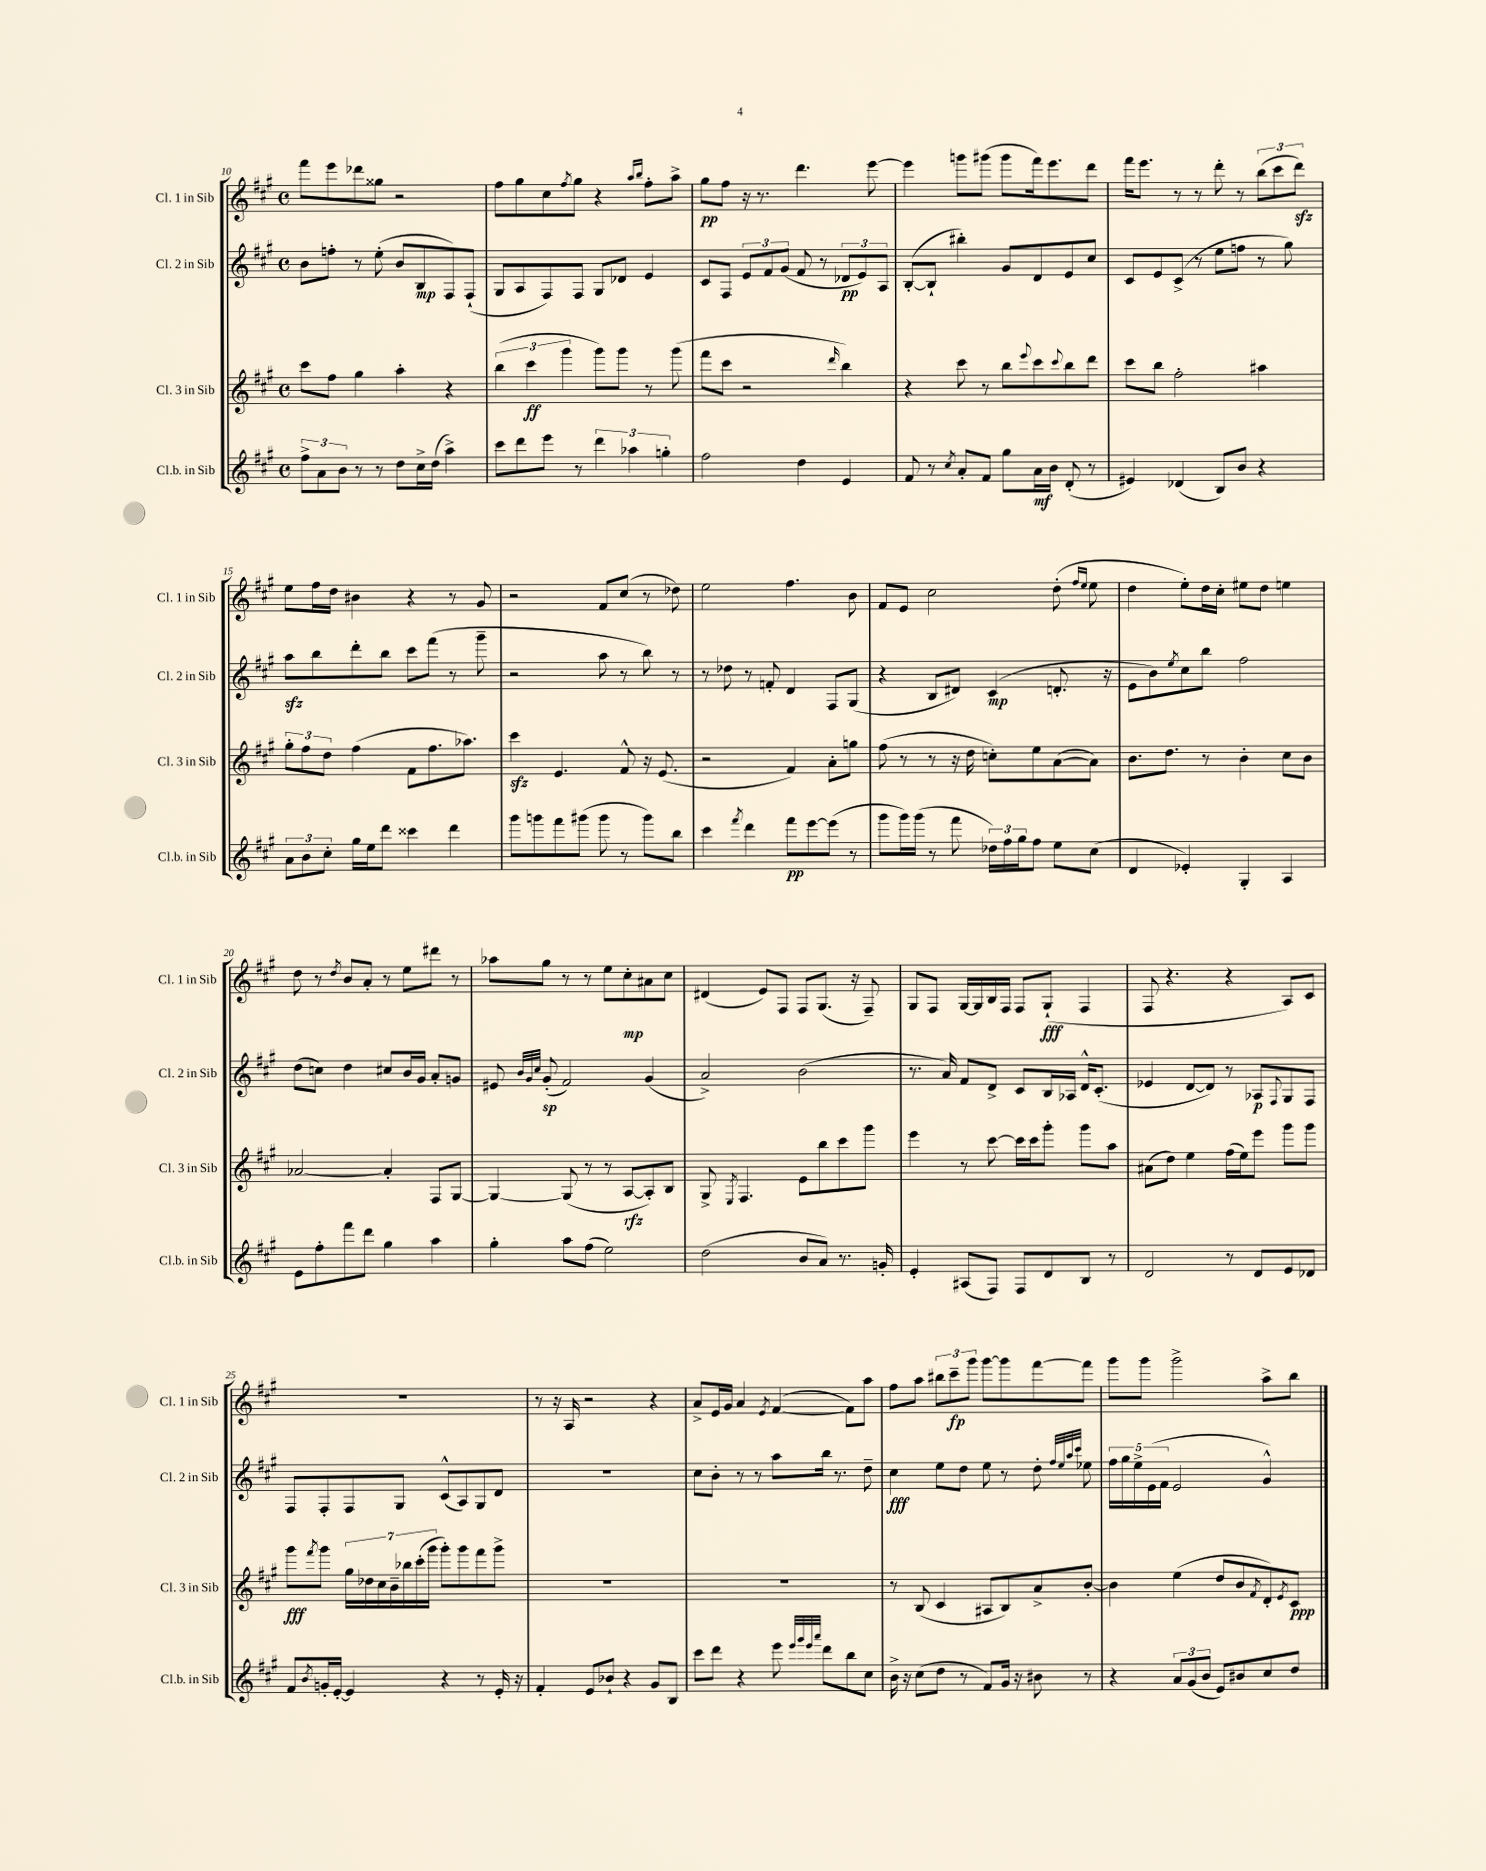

**kern	**kern	**kern	**kern
*staff4	*staff3	*staff2	*staff1
*clefG2	*clefG2	*clefG2	*clefG2
*k[f#c#g#]	*k[f#c#g#]	*k[f#c#g#]	*k[f#c#g#]
*M4/4	*M4/4	*M4/4	*M4/4
*met(c)	*met(c)	*met(c)	*met(c)
12ff#^	8ccc#	8b	8fff#
12a	.	.	.
.	8ff#	8ff'	8eee
12b	.	.	.
8r	4gg#	8r	8ddd-
8r	.	(8ee'	8gg##
8dd	4aa'	8b	2r
16cc#^	.	8B	.
(16dd	.	.	.
4aa^)	4r	8F#)	.
.	.	(8F#`	.
=	=	=	=
8ccc#	(6bb	8G#	8ff#
8ddd	.	8A	8gg#
.	6ccc#	.	.
8eee	.	8F#)	8cc#
.	6ggg#	.	.
.	.	.	8qff#
8r	.	8F#	8gg#
6ddd	8ggg#)	8G#	4r
.	8ggg#	8d-	.
6aa-	.	.	.
.	.	.	16qqaa
.	.	.	16qqbb
.	8r	4e	8ff#'
6gg'	.	.	.
.	(8ggg#	.	8aa^
=	=	=	=
2ff#	8fff#	8c#	8gg#
.	8ccc#	8F#	8ff#
.	2r	12e	16r
.	.	.	8.r
.	.	12f#	.
.	.	(12g#	.
4dd	.	8f#	4.ddd
.	.	8r	.
.	16qqddd	.	.
4e	4bb)	12d-	.
.	.	12e)	.
.	.	.	[8eee
.	.	12A	.
=	=	=	=
8f#	4r	([8B'	4eee]
8r	.	8B`]	.
8qcc#	.	.	.
8a'	8ccc#	4bb#')	8ggg
8f#	8r	.	(8ggg#
8gg#	8bb	8g#	8ggg#
.	8qqeee	.	.
16a	8ccc#	8d	16fff#)
16b	.	.	8.eee
.	8qqccc#	.	.
(8d'	8bb	8e	.
8r	8ddd	8cc#	8ddd
=	=	=	=
4e#)	8ccc#	8c#	16fff#
.	.	.	8.eee
.	8bb	8e	.
(4d-	2ff#'	(8c#^	8r
.	.	8r	8r
8B)	.	8ee	8ddd'
8b	.	8ff	8r
4r	4aa#	8r	(12bb
.	.	.	12ccc#
.	.	8gg#)	.
.	.	.	12ddd)
=	=	=	=
12a	12gg#'	8aa	8ee
12b	12ff#	.	.
.	.	8bb	16ff#
12cc#'	12dd	.	.
.	.	.	16dd
16gg#	(4ff#	8ddd'	4b#
16ee	.	.	.
8ddd	.	8bb	.
4ccc##	8f#	8ccc#	4r
.	8.ff#	(8fff#	.
4ddd	.	8r	8r
.	8.aa-)	.	.
.	.	8ggg#~	8g#
=	=	=	=
8ggg#	4ccc#	2r	2r
8ggg	.	.	.
8fff#	4.e	.	.
(8ggg#	.	.	.
8ggg#	.	8aa	8f#
8r	8f#^^	8r	(8cc#
8ggg#)	16r	8bb)	8r
.	(8.e	.	.
8bb	.	8r	8dd-)
=	=	=	=
4ccc#	2r	8r	2ee
.	.	8dd-	.
8qfff#	.	.	.
4ddd	.	8r	.
.	.	8f'	.
8fff#	4f#)	4d	4.ff#
[8eee	.	.	.
(8eee]	8a'	8F#	.
8r	8gg	(8G#	8b
=	=	=	=
8ggg#	(8ff#	4r	8f#
16ggg#)	8r	.	8e
(16ggg#	.	.	.
8r	8r	8B	2cc#
8fff#	16r	8d#)	.
.	16dd	.	.
24dd-)	8cc')	(4c#	.
24ff#	.	.	.
24gg#	.	.	.
8ff#	8ee	.	.
8ee	([8a	8.d'	(8dd'
.	.	.	16qqff#
.	.	.	16qqee
(8cc#	8a])	.	8ee
.	.	16r	.
=	=	=	=
4d	8.b	8e	4dd
.	.	8b)	.
.	8.dd	.	.
.	.	8qee	.
4e-')	.	8cc#	8ee')
.	8r	8bb	16dd
.	.	.	16cc#'
4G#'	4b'	2ff#	8ee#
.	.	.	8dd
4A	8cc#	.	4ee
.	8b	.	.
=	=	=	=
8e	[2a-	(8dd	8dd
8ff#'	.	8cc)	8r
.	.	.	8qdd
8fff#	.	4dd	8b
8ddd	.	.	8a'
4gg#	4a-']	8cc#	8r
.	.	16b	8ee
.	.	16g#	.
4aa	8F#	8a'	8ddd#
.	[8G#	8g	8r
=	=	=	=
4gg#'	4G#_	8e#	8aa-
.	.	32qqb	.
.	.	32qqg#	.
.	.	32qqcc#	.
.	.	(8g#'	8gg#
8aa	(8G#]	2f#)	8r
(8ff#	8r	.	8r
2ee)	8r	.	8ee
.	[8A	.	8cc#'
.	8A'])	(4g#	8a#
.	8B	.	8cc#
=	=	=	=
(2dd	8G#^	2a^)	(4d#
.	8qE	.	.
.	4.F#	.	.
.	.	.	8e)
.	.	.	8F#
8b	8e	(2b	8F#
8a)	8bb	.	(8.G#
8.r	8ccc#	.	.
.	.	.	16r
.	8ggg#	.	8F#~)
16g'	.	.	.
=	=	=	=
4e'	4eee	8.r	8G#
.	.	.	8F#
.	.	16a)	.
(8A#	8r	8f#	[16G#
.	.	.	16G#]
8F#)	[8ccc#	8d^	16B
.	.	.	16F#
8F#	16ccc#]	8c#	8F#
.	16ccc#	.	.
8d	8ggg#'	16B	(8G#`
.	.	16A-	.
8B	8ggg#	16d^^	4F#
.	.	(8.c#'	.
8r	8aa	.	.
=	=	=	=
2d	(8a#	4e-	8F#
.	8dd)	.	4.r
.	4ee	[8d	.
.	.	8d])	.
8r	(16ff#	8r	4r
.	16ee)	.	.
8d	8eee	8A-	.
.	.	8qqF#	.
8e	8ggg#	8G#	8A)
8d-	8ggg#	8F#	8c#
=	=	=	=
8f#	8ggg#	8F#	1r
8qb	8qfff#	.	.
16g'	8ggg#	8F#'	.
[16e'	.	.	.
4e]	28gg#	8F#	.
.	28dd-	.	.
.	28cc#	.	.
.	28b~	.	.
.	.	8G#	.
.	28bb-	.	.
.	(28ccc#'	.	.
.	28ggg#	.	.
4r	8ggg#')	(8c#^^	.
.	8ggg#	8A)	.
8r	8fff#	8G#	.
16e'	8ggg#^	8d	.
16r	.	.	.
=	=	=	=
4f#'	1r	1r	8r
.	.	.	16r
.	.	.	16A
8e	.	.	2r
8b-`	.	.	.
4r	.	.	.
8g#	.	.	4r
8B	.	.	.
=	=	=	=
8ccc#	1r	8cc#	8a^
8ddd	.	8b'	16e
.	.	.	16g#
4r	.	8r	4a
.	.	8r	.
.	.	.	8qe
8eee	.	8aa	([4f#
32qqeee	.	.	.
32qqggg#	.	.	.
32qqeee	.	.	.
32qqaaa	.	.	.
8ddd	.	16bb	.
.	.	8.r	.
8bb	.	.	8f#])
8cc#	.	8dd~	8aa
=	=	=	=
16b^	8r	4cc#	8ff#
16r	.	.	.
(8cc#	(8B	.	8aa
8dd	4c#	8ee	12bb#
.	.	.	12ccc#~
8r	.	8dd	.
.	.	.	12ggg#
8f#)	8A#	8ee	[8ggg#
16g#	8B)	8r	8ggg#]
16r	.	.	.
8b#	8a^	8dd'	[8fff#
.	.	32qqff#	.
.	.	32qqee	.
.	.	32qqaa	.
.	.	32qqccc#	.
8r	[8b'	8ee-	8fff#]
=	=	=	=
4r	4b]	20ff#	8ggg#
.	.	20gg#	.
.	.	20ee^	.
.	.	.	8ggg#
.	.	(20e	.
.	.	20f#	.
12a	(4ee	2e	2ggg#^
(12g#	.	.	.
12b	.	.	.
8e)	8dd	.	.
8b#	8b	.	.
.	8qf#	.	.
8cc#	8d')	4g#^^)	8aa^
.	8qe	.	.
8dd	8c#	.	8bb
==	==	==	==
*-	*-	*-	*-
